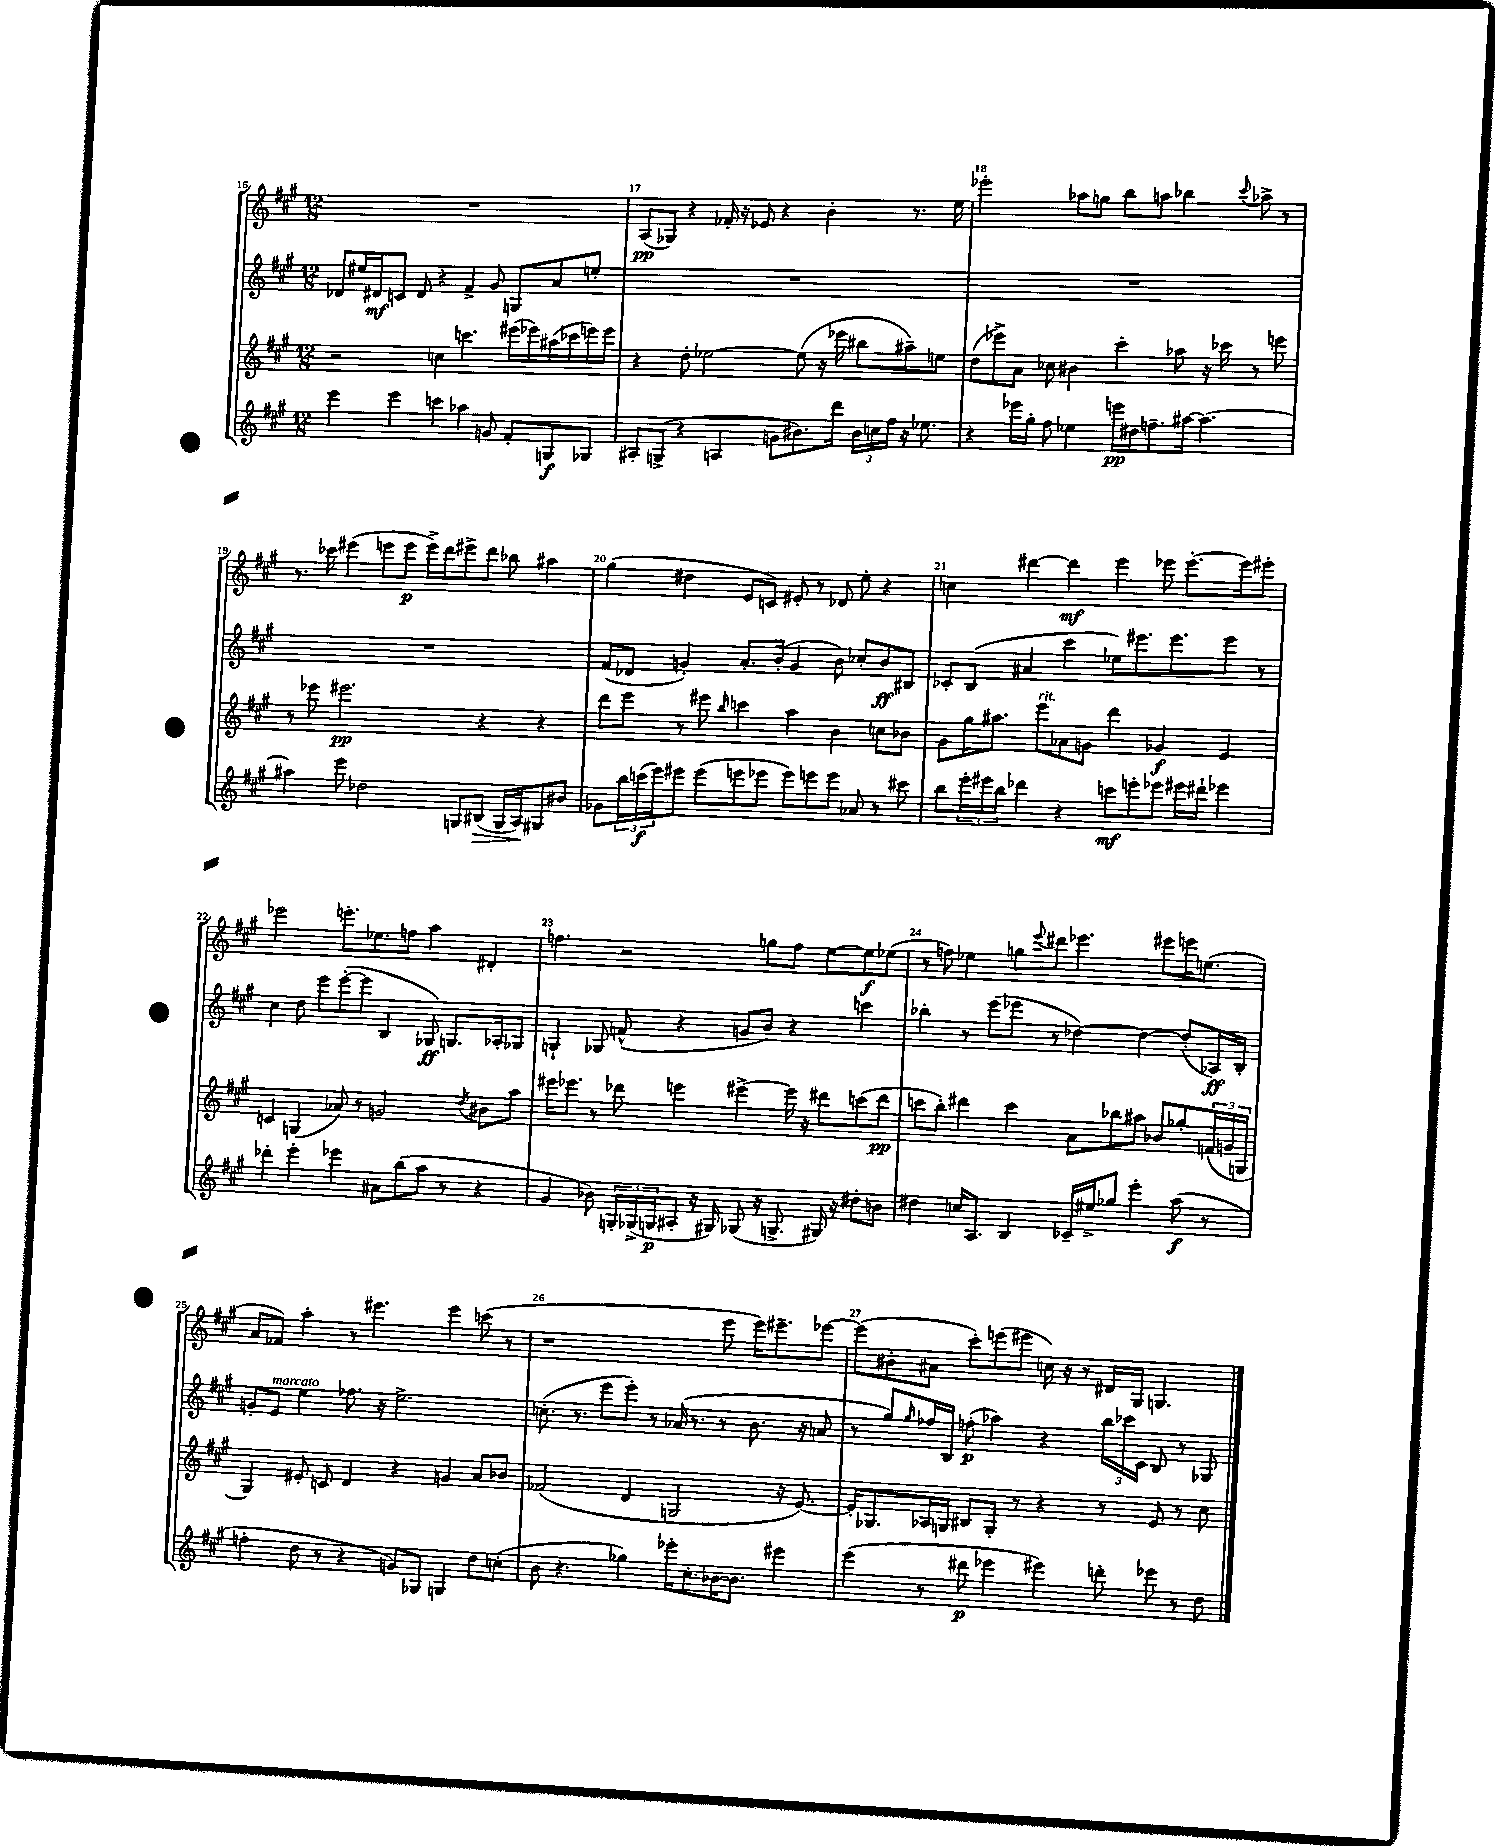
<<
\new StaffGroup <<
\new Staff = "s0" {
    \clef treble \key a \major \numericTimeSignature \time 12/8
    R1. |
    a8\pp( ges8) r4 fes'16-. r16 ees'8 r4 b'4-. r8. e''16 |
    ees'''2-. aes''8 g''8 b''8 a''8 bes''4 \appoggiatura { cis'''8 } aes''8-> r8 |
    r8. ces'''16 eis'''4( e'''8 e'''8\p e'''16->) d'''16 eis'''8-> d'''8 bes''8 ais''4 |
    gis''4( dis''4 e'8 c'8) eis'8-. r8 des'8 e''8-. r4 |
    c''4 dis'''4~ dis'''4\mf e'''4 ees'''8 ees'''8.~-. ees'''16 eis'''8-. |
    ees'''2 e'''8.-. ees''8. f''8 a''4 dis'4-. |
    f''4. r2 g''8 f''8 e''8~ e''8\f ees''8( |
    r8 f''8) ees''4 g''8 \appoggiatura { e'''8 } dis'''8 ees'''4. eis'''8 e'''16 e''8.( |
    a'8 fes'8) a''4-. r8 eis'''4. eis'''4 c'''8( r8 |
    r1 e'''8 e'''16) eis'''8.-- ees'''8~ |
    ees'''8( bis'8-. ais'8 cis'''8-.) e'''8( eis'''8 c''16) r16 r8 dis'16 gis16 g4. \bar "|." |
}
\new Staff = "s1" {
    \clef treble \key a \major \numericTimeSignature \time 12/8
    des'8 eis''16 dis'16\mf c'8 dis'8 r4 fis'4-> gis'8 g8 a'8 e''8-. |
    R1. |
    R1. |
    R1. |
    fis'8( des'8 g'4-.) a'8.-. b'16-.( g'4 b'8) ces''8-. b'8\ff bis8 |
    ces'8-. b8( ais'4 cis'''4 ees''8) eis'''8. eis'''8. eis'''8 r8 |
    cis''4 d''8 e'''8 e'''8~-.( e'''8 b4 ges8\ff) g8. aes16-. ges8 |
    g4-! ges8 f'8-^( r4 g'8 b'8) r4 c'''4 |
    bes''4-. r8 e'''8( ees'''8 r8 des''4~) des''4~ des''8-.( aes16\ff) b16-. |
    g'8-. e'8^\markup { \italic "marcato" } e''4 fes''8. r16 e''2.-> |
    c''8.-.( r8. e'''8 e'''8-.) r8 aes'16( r8. r8 b'8. r16 a'8 |
    r8 gis''8) \grace { gis''16 } fes''16 b16 f''8-.\p( aes''4) r4 \tuplet 3/2 { b''16 ces'''16 cis'16 } b8 r8 ges8 \bar "|." |
}
\new Staff = "s2" {
    \clef treble \key a \major \numericTimeSignature \time 12/8
    r2 c''4 c'''4. eis'''16( ees'''16) ais''16( ces'''16 e'''16) e'''16 |
    r4 d''8-. ees''2~ ees''8( r16 ees'''16 bis''8 ais''8--) e''8 |
    d''8( ees'''8->) a'8 ces''8 bis'4 cis'''4-. aes''8 r16 ces'''16 r8 e'''8 |
    r8 ees'''8 eis'''2.\pp r4 r4 |
    d'''8 e'''8 r8 eis'''8 \grace { b''16 } c'''4 a''4 b'4 c''8 bes'8 |
    gis'8 gis''16 ais''8. e'''8^\markup { \italic "rit." } aes'8 g'8 d'''4 ges'4\f e'4 |
    c'4 g4( aes'8) r8 g'2 \acciaccatura { d''8 } bis'8 a''8 |
    eis'''16 ees'''8. r8 des'''8 e'''4 eis'''4~-> eis'''16 r16 dis'''8 c'''8( dis'''8\pp |
    c'''8 b''8-.) dis'''4 c'''4 a'8 bes''8 ais''8 bes'8 ges''8-. \tuplet 3/2 { f'16( g'16 g16 } |
    gis4) eis'8-. c'8 d'4 r4 g'4 a'8 bes'8 |
    fes'2( d'4 g2 r16 e'8.~) |
    e'16-. ges8. aes16 g16 bis8 g8-. r8 r4 r8 e'8 r8 cis''8 \bar "|." |
}
\new Staff = "s3" {
    \clef treble \key a \major \numericTimeSignature \time 12/8
    e'''4 e'''4 c'''4 aes''4 g'8 fis'8-. g8\f ges8 |
    ais8-. g8->( r4 a4 g'8 bis'8.) d'''16 \tuplet 3/2 { bis'16 c''16 fis''16 } r16 ees''8. |
    r4 ees'''16 gis''16-. fis''8 ees''4 e'''16\pp dis''16 f''8.-- ais''16~ ais''4.~ |
    ais''4 e'''8 des''2 g8 bis8\>( g16 a16\!) gis8 bis'8 |
    ges'8 \tuplet 3/2 { b''16 c'''16\f( e'''16) } eis'''8 eis'''8( e'''8 ees'''8 ees'''8) e'''8 e'''8 aes'8 r8 cis'''8 |
    b''8 \tuplet 3/2 { e'''16-. eis'''16 b''16 } des'''4 r4 c'''8\mf e'''8-. ees'''8 eis'''16 dis'''16-! ees'''4 |
    des'''4-. e'''4-. ees'''4 ais'8 b''8( a''8 r8 r4 |
    gis'4 bes'8) \tuplet 3/2 { g16-. ges16->( g16\p } ais8-. r16 gis16) ges8( r16 g8.-> gis16) r16 dis''8-. b'8 |
    dis''4 c''16 a8. b4 ces'16-- eis''16-> ges''8 e'''4-. a''8\f( r8 |
    f''4-. d''8 r8 r4 g'8) ges8 g4 d''8 c''8-.( |
    b'8 r4. ges''4) ees'''16-. cis''8.-. bes'16~ bes'8. eis'''4 |
    e'''4( r8 dis'''8\p ees'''4 eis'''4) d'''8-. ees'''8 r8 d''8 \bar "|." |
}
>>
>>
\layout { \context { \Score currentBarNumber = #16 \override BarNumber.break-visibility = ##(#f #t #t) barNumberVisibility = #all-bar-numbers-visible } }
